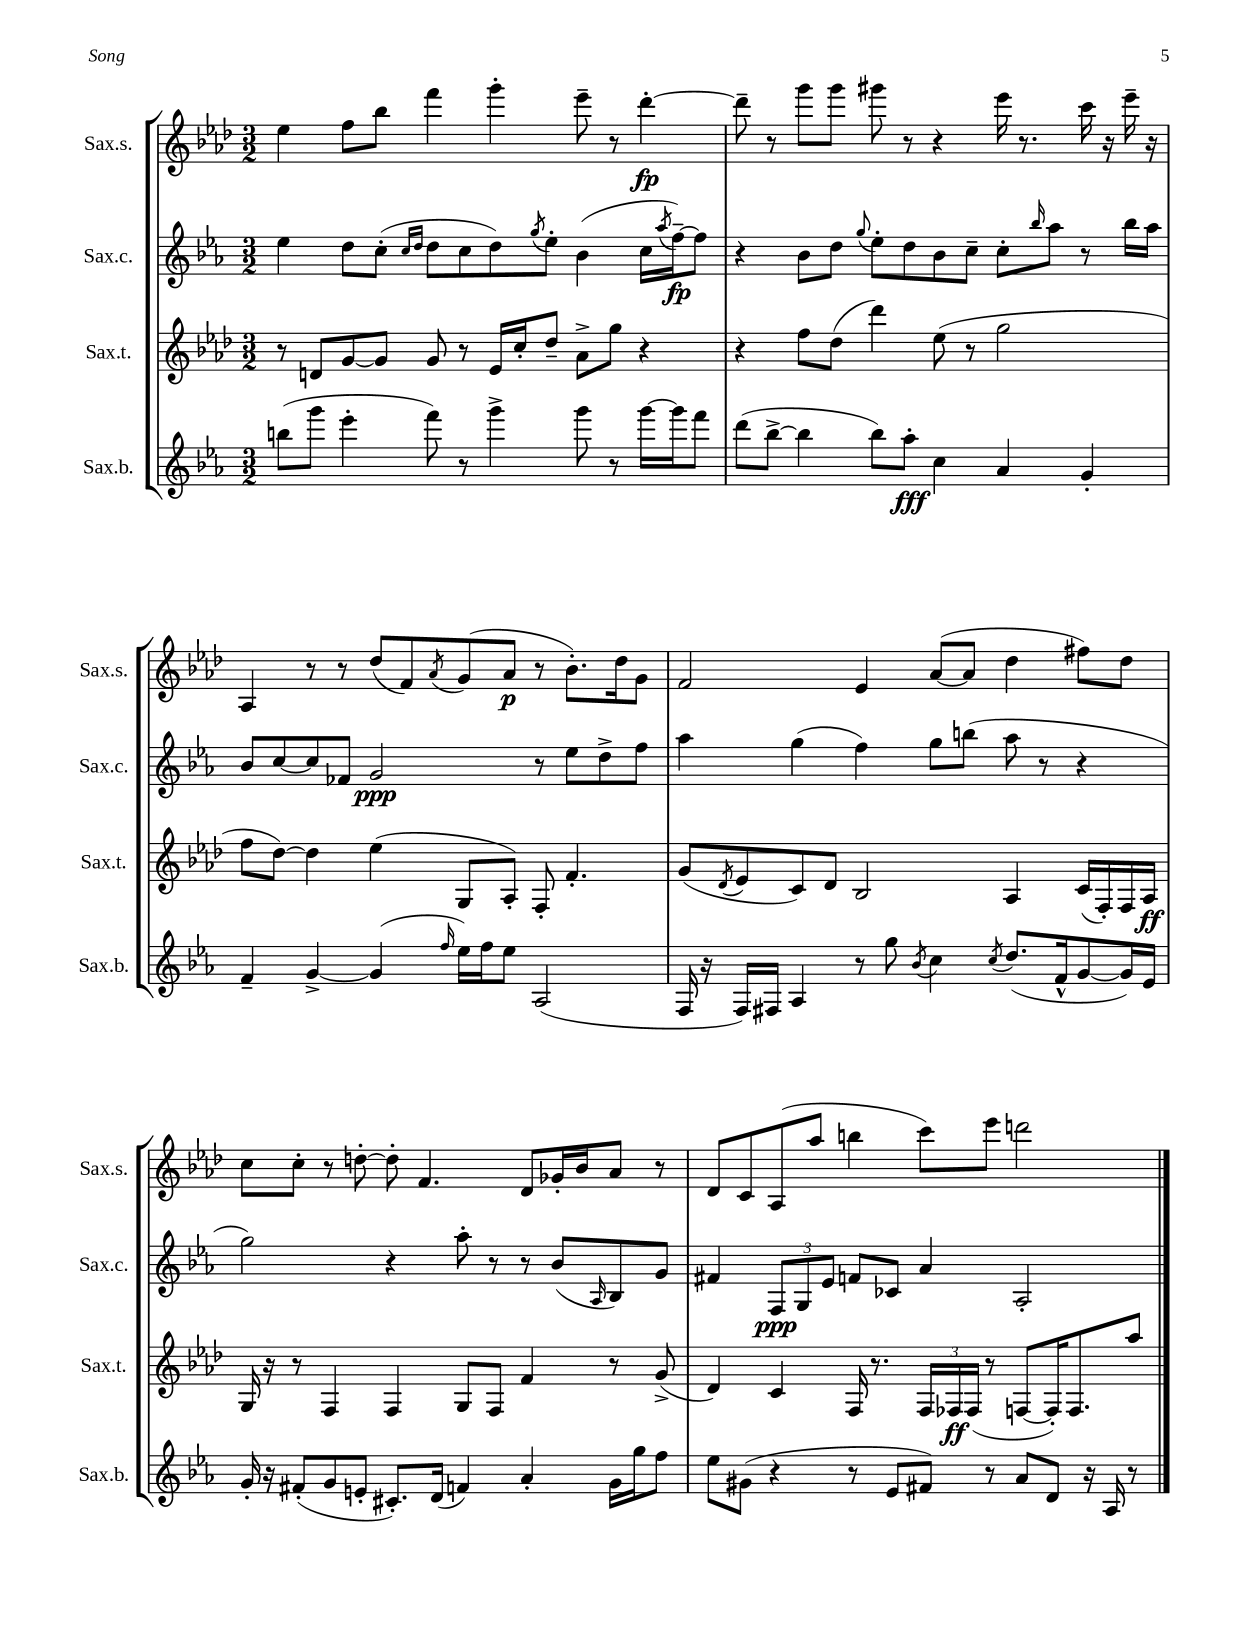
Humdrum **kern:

**kern	**kern	**kern	**kern
*staff4	*staff3	*staff2	*staff1
*clefG2	*clefG2	*clefG2	*clefG2
*k[b-e-a-]	*k[b-e-a-d-]	*k[b-e-a-]	*k[b-e-a-d-]
*M3/2	*M3/2	*M3/2	*M3/2
(8bb\L	8r	4ee-\	4ee-\
8ggg\J	8d/L	.	.
4eee-'\	[8g/	8dd\L	8ff\L
.	8g/]J	(8cc'\J	8bb-\J
.	.	16qqcc/LL	.
.	.	16qqdd/JJ	.
8fff\)	8g/	8dd\L	4fff\
8r	8r	8cc\	.
4ggg^\	16e-/LL	8dd\)	4ggg'\
.	16cc'/J	.	.
.	.	8qgg/	.
.	8dd-~/J	8ee-'\J	.
8ggg\	8a-^\L	(4b-\	8eee-~\
8r	8gg\J	.	8r
[16ggg\LL	4r	16cc\LL	[4ddd-'\
.	.	8qaa-/	.
16ggg\]J	.	[16ff~\J)	.
8fff\J	.	8ff\]J	.
=	=	=	=
(8ddd\L	4r	4r	8ddd-~\]
[8bb-^\J	.	.	8r
4bb-\]	8ff\L	8b-\L	8ggg\L
.	(8dd-\J	8dd\J	8ggg\J
.	.	8qqgg/	.
8bb-\L)	4ddd-\)	8ee-'\L	8ggg#\
8aa-'\J	.	8dd\	8r
4cc\	(8ee-\	8b-\	4r
.	8r	8cc~\J	.
4a-/	2gg\	8cc'\L	16eee-\
.	.	.	8.r
.	.	16qqbb-/	.
.	.	8aa-\J	.
4g'/	.	8r	16ccc\
.	.	.	16r
.	.	16bb-\LL	16eee-~\
.	.	16aa-\JJ	16r
=	=	=	=
4f~/	8ff\L	8b-/L	4A-/
.	[8dd-\J)	[8cc/	.
[4g^/	4dd-\]	8cc/]	8r
.	.	8f-/J	8r
(4g/]	(4ee-\	2g/	(8dd-/L
.	.	.	8f/)
16qqff/	.	.	8qa-/
16ee-\LL)	8G/L	.	(8g/
16ff\J	.	.	.
8ee-\J	8A-'/J)	.	8a-/J
(2A-/	8F'/	8r	8r
.	4.f'/	8ee-\L	8.b-'\L)
.	.	8dd^\	.
.	.	.	16dd-\k
.	.	8ff\J	8g\J
=	=	=	=
16F/	(8g/L	4aa-\	2f/
16r	.	.	.
.	8qd-/	.	.
16F/LL)	8e-/	.	.
16F#/JJ	.	.	.
4A-/	8c/)	(4gg\	.
.	8d-/J	.	.
8r	2B-/	4ff\)	4e-/
8gg\	.	.	.
8qb-/	.	.	.
4cc\	.	8gg\L	([8a-/L
.	.	(8bb\J	8a-/]J
8qcc/	.	.	.
(8.dd/L	4A-/	8aa-\	4dd-\
.	.	8r	.
16f^^/k	.	.	.
[8g/	(16c/LL	4r	8ff#\L)
.	16F'/)	.	.
16g/]L)	16F/	.	8dd-\J
16e-/JJ	16A-/JJ	.	.
=	=	=	=
16g'/	16G/	2gg\)	8cc\L
16r	16r	.	.
(8f#'/L	8r	.	8cc'\J
8g/	4F/	.	8r
8e'/J	.	.	[8dd'\
8.c#'/L)	4F/	4r	8dd'\]
.	.	.	4.f/
(16d/Jk	.	.	.
4f/)	8G/L	8aa-'\	.
.	8F/J	8r	.
4a-'/	4f/	8r	8d-/L
.	.	(8b-/L	16g-'/L
.	.	.	16b-/J
.	.	16qqA-/	.
16g\LL	8r	8B-/)	8a-/J
16gg\J	.	.	.
8ff\J	(8g^/	8g/J	8r
=	=	=	=
8ee-\L	4d-/)	4f#/	8d-/L
(8g#\J	.	.	8c/
4r	4c/	12F/L	(8A-/
.	.	12G/	.
.	.	.	8aa-/J
.	.	12e-/J	.
8r	16F/	8f/L	4bb\
.	8.r	.	.
8e-/L	.	8c-/J	.
8f#/J)	24F/LL	4a-/	8ccc\L)
.	24F-/	.	.
.	(24F-/JJ	.	.
8r	8r	.	8eee-\J
8a-/L	[8F/L	2A-'/	2ddd\
8d/J	16F'/]K)	.	.
.	8.F/	.	.
16r	.	.	.
16A-/	.	.	.
8r	8aa-/J	.	.
==	==	==	==
*-	*-	*-	*-
